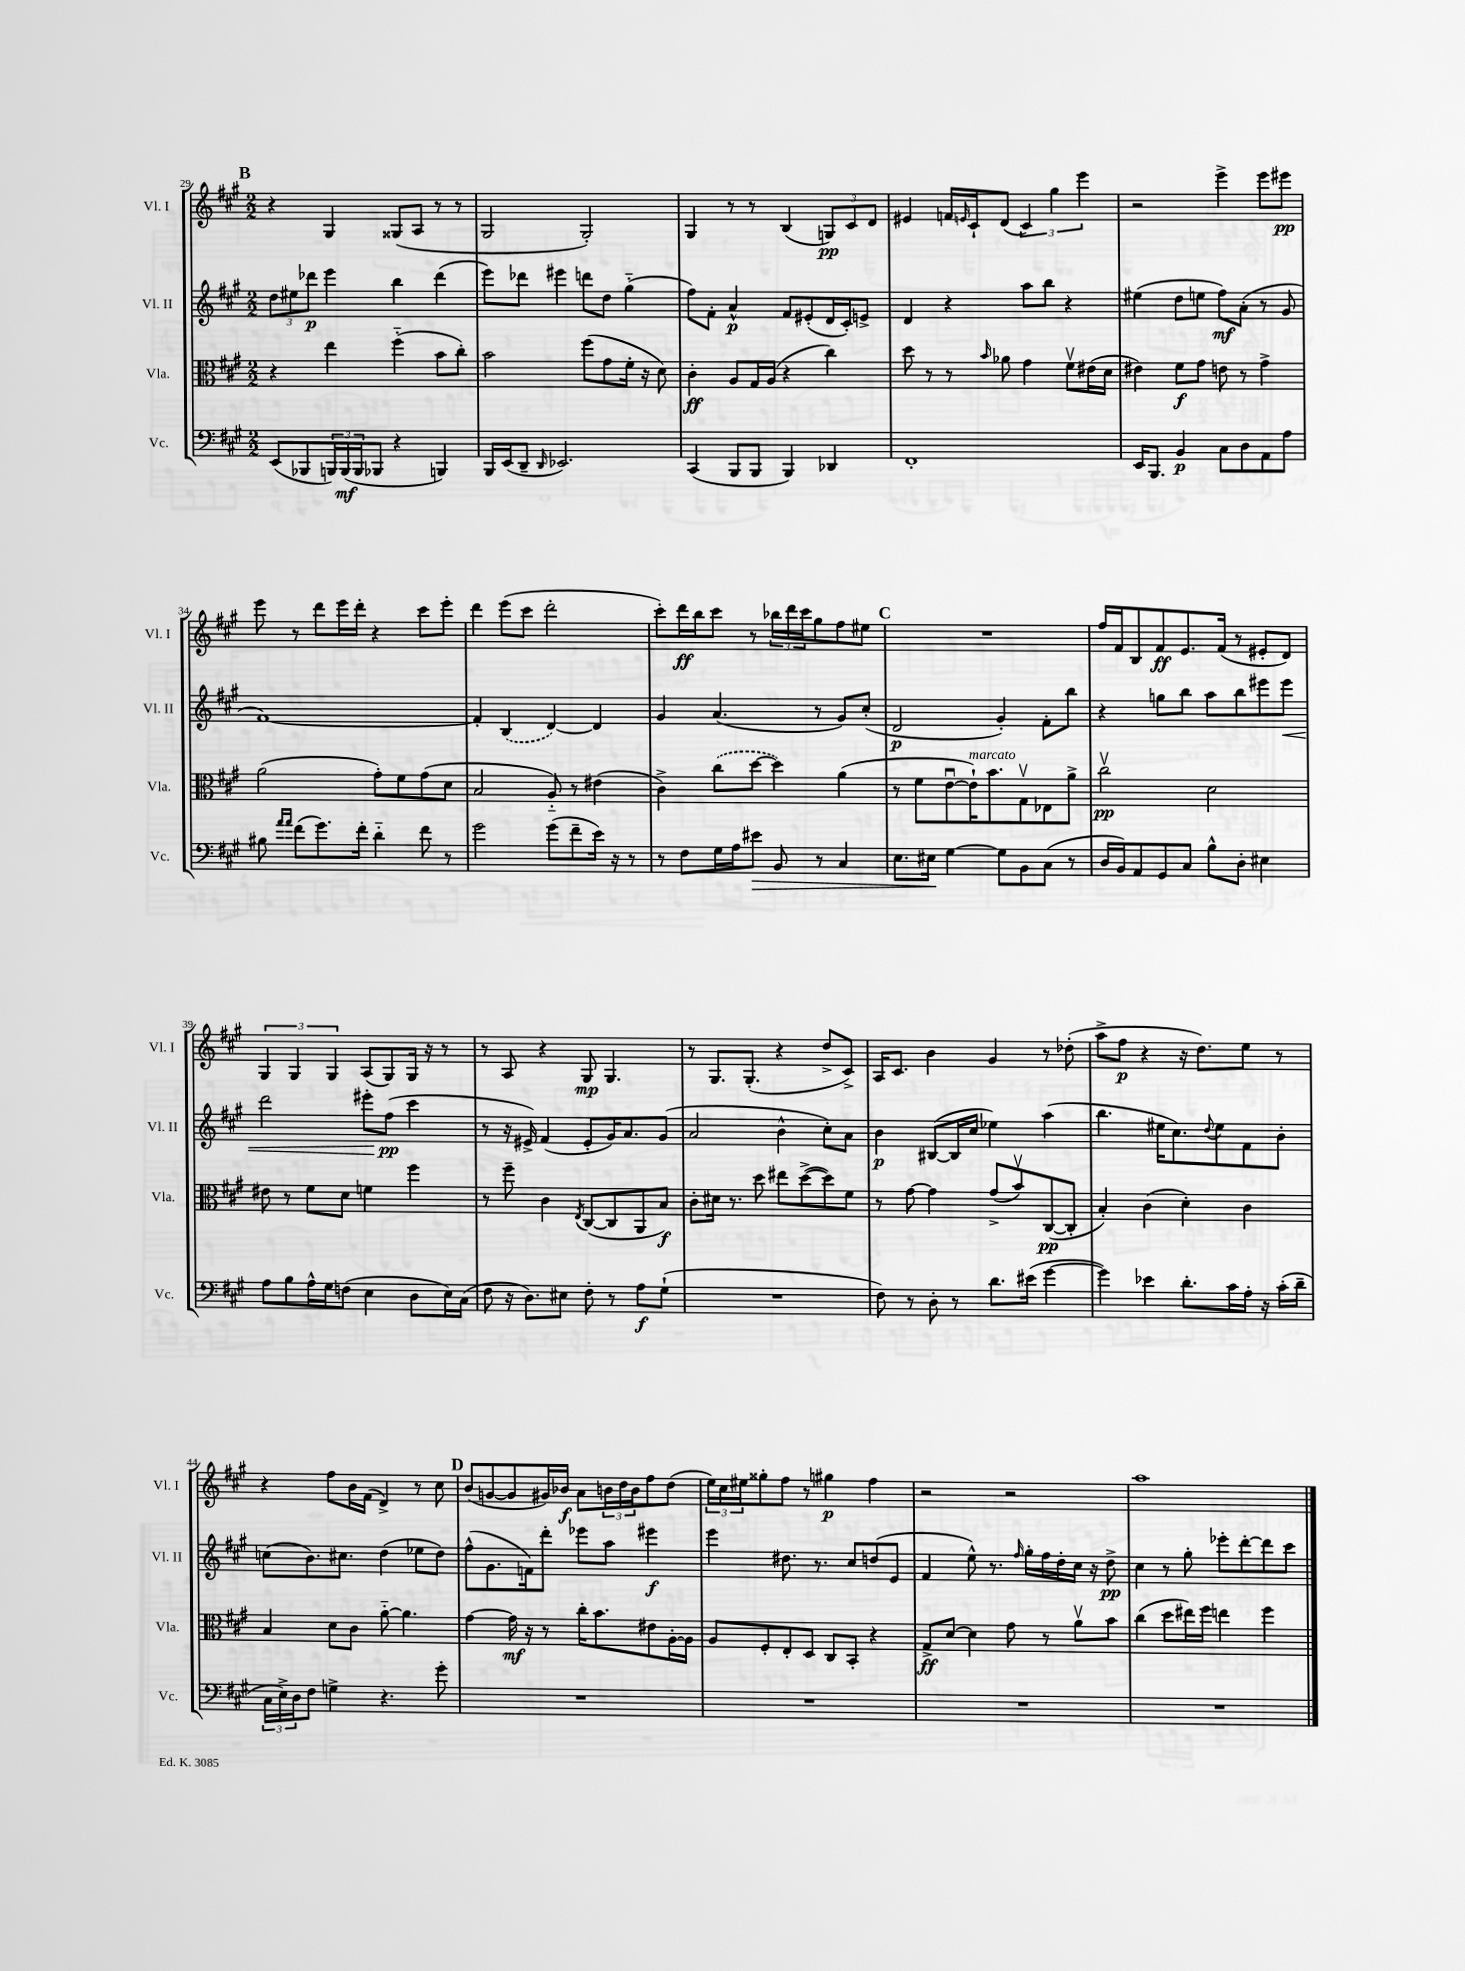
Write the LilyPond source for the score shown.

<<
\new StaffGroup <<
\new Staff = "s0" \with { instrumentName = "Vl. I" shortInstrumentName = "Vl. I" } {
    \clef treble \key a \major \numericTimeSignature \time 2/2
    \mark \markup { \bold "B" } r4 gis4 gisis8( a8 r8 r8 |
    gis2 gis2-.) |
    gis4 r8 r8 b4( \tuplet 3/2 { g8\pp) cis'8 d'8 } |
    eis'4 f'16 \grace { e'16 } cis'16-! d'8( \tuplet 3/2 { cis'4) gis''4 e'''4 } |
    r2 e'''4-> e'''8 eis'''8\pp |
    e'''8 r8 d'''8 e'''16 d'''16-. r4 cis'''8 e'''8-. |
    d'''4 e'''8( cis'''8 d'''2-. |
    cis'''8-.) d'''16\ff b''16 cis'''8 r8 \tuplet 3/2 { bes''16 d'''16 cis'''16 } gis''8 fis''8 eis''8 |
    \mark \markup { \bold "C" } R1 |
    fis''16 fis'16 b8 fis'8\ff e'8. fis'16( r8 eis'8-. d'8) |
    \tuplet 3/2 { gis4 gis4 gis4 } a8( gis8) gis16 r16 r8 |
    r8 a8 r4 gis8\mp gis4. |
    r8 gis8. gis8.-.( r4 d''8-> cis'8->) |
    a16 cis'8. b'4 gis'4 r8 des''8-.( |
    a''8-> fis''8\p r4 r16 d''8.) e''8 r8 |
    r4 fis''8 b'16 fis'16( d'4->) r8 cis''8 |
    \mark \markup { \bold "D" } b'8( g'8~ g'8 gis'16) bes'16\f a'8 \tuplet 3/2 { b'16 d''16 b'16 } fis''8 d''8( |
    \tuplet 3/2 { e''16) cis''16 eis''16 } gisis''8-. fis''8 r8 gis''4\p fis''4 |
    r2 r2 |
    a''1 \bar "|." |
}
\new Staff = "s1" \with { instrumentName = "Vl. II" shortInstrumentName = "Vl. II" } {
    \clef treble \key a \major \numericTimeSignature \time 2/2
    \mark \markup { \bold "B" } \tuplet 3/2 { d''8 eis''8 des'''8\p } e'''4 b''4 des'''4( |
    e'''8) des'''8 eis'''4 d'''8 d''8 gis''4-_( |
    fis''8) fis'8-. a'4-^\p fis'8 eis'8-.( d'16 cis'16-.) e'8-> |
    d'4 r4 a''8 b''8 r4 |
    eis''4( d''8 e''8 fis''8\mf) a'8-.( r8 gis'8 |
    fis'1~) |
    fis'4-. \once \slurDashed b4( d'4~) d'4 |
    gis'4 a'4.( r8 gis'8) cis''8-.( |
    \mark \markup { \bold "C" } d'2\p gis'4-.) fis'8-. b''8 |
    r4 g''8 b''8 a''8 b''8 eis'''8 eis'''8\< |
    d'''2 eis'''8-. fis''8\pp\!( cis'''4 |
    r8 r16 eis'16->) fis'4( eis'8-. gis'16) a'8. gis'8( |
    a'2 b'4-^ cis''8-.) a'8 |
    b'4\p bis8~( bis16 cis''16 ees''4) a''4( |
    b''4. eis''16 cis''8.) \appoggiatura { d''8 } eis''8 fis'8 b'8-. |
    c''8( b'8.) cis''8. d''4( ees''8 d''8) |
    \mark \markup { \bold "D" } fis''8-^( gis'8. f'16) d'''8-. ees'''8 a''8 eis'''4\f |
    e'''4 dis''8. r8. cis''8 d''8( e'8 |
    fis'4 e''8-^) r8. \grace { fis''16 } gis''16-. fis''16 d''16-. cis''16 r16 d''8->\pp |
    cis''4 r8 gis''8-. ees'''8-. d'''8~-. d'''8 cis'''8 \bar "|." |
}
\new Staff = "s2" \with { instrumentName = "Vla." shortInstrumentName = "Vla." } {
    \clef alto \key a \major \numericTimeSignature \time 2/2
    \mark \markup { \bold "B" } r4 e''4 fis''4-_( b'8 cis''8-.) |
    b'2 fis''8( gis'8 fis'16-. r16 d'8) |
    cis'4-.\ff a8 gis16 a16( r4 cis''4) |
    d''8 r8 r8 \grace { b'16 } aes'8 gis'4 fis'8\upbow eis'16( d'16 |
    eis'4) fis'8\f gis'8 e'8 r8 gis'4-> |
    a'2( gis'8-.) fis'8 gis'8( d'8 |
    b2 a8-_) r8 eis'4( |
    cis'4->) \once \slurDashed cis''8( d''8~ d''4) a'4( |
    \mark \markup { \bold "C" } r8 fis'8 e'8~\downbow e'16-!^\markup { \italic "marcato" }) b'8. gis8\upbow ees8 a'8-> |
    cis''2\upbow\pp d'2 |
    eis'8 r8 fis'8 d'8 f'4 fis''4 |
    r8 fis''8-- cis'4 \acciaccatura { e8 } cis8~( cis8 a,8 b8\f) |
    cis'8-. dis'16 r8. d''8 eis''8 d''8~->( d''8) fis'8 |
    r8 gis'8~ gis'4 gis'8->( b'8\upbow) cis8~\pp( cis8-. |
    b4-.) cis'4( d'4-.) cis'4 |
    b4 d'8 cis'8 a'8~-_ a'4. |
    \mark \markup { \bold "D" } gis'4~ gis'16\mf r16 r8 cis''16-. b'8. eis'8 a16~-. a16 |
    a8 fis8-. e8-. d8 cis8 b,8-. r4 |
    gis8->\ff d'8~ d'4 gis'8 r8 a'8\upbow b'8 |
    cis''4( d''8 eis''16) fis''16 e''4 fis''4 \bar "|." |
}
\new Staff = "s3" \with { instrumentName = "Vc." shortInstrumentName = "Vc." } {
    \clef bass \key a \major \numericTimeSignature \time 2/2
    \mark \markup { \bold "B" } e,8( bes,,8 \tuplet 3/2 { b,,16) b,,16\mf( b,,16 } bes,,8 r4 b,,4) |
    b,,16 e,16( d,8-- \grace { d,16 } ees,2.) |
    cis,4( b,,8 b,,8 b,,4) des,4 |
    fis,1-. |
    e,16 b,,8. b,4\p cis8 d8 a,8 a8 |
    bis8 \grace { a'16 a'16 } fis'8( gis'8.) fis'16-. d'4-_ fis'8 r8 |
    gis'2 gis'8( fis'8-- e'16) r16 r8 |
    r8 fis8 gis16 a16 eis'8\> b,8 r8 cis4 |
    \mark \markup { \bold "C" } e8. eis16\! gis4~ gis8 b,8 cis8( r8 |
    d16 b,16) a,8 gis,8 cis8 b8-^ d8-. eis4 |
    a8 b8 a16-^ gis16 f8( e4 d8 e16) cis16( |
    fis8 r16 d8.) eis8 fis8-. r8 a8\f gis8-!( |
    R1 |
    fis8) r8 d8-. r8 d'8. eis'16( gis'4~ |
    gis'4) ees'4 d'8.-. cis'16 a16-. r16 cis'16-.( d'16-- |
    \tuplet 3/2 { cis16 e16->) d16 } fis8 g4-> r4. gis'8-. |
    \mark \markup { \bold "D" } R1 |
    R1 |
    R1 |
    R1 \bar "|." |
}
>>
>>
\layout { \context { \Score currentBarNumber = #29 } }
